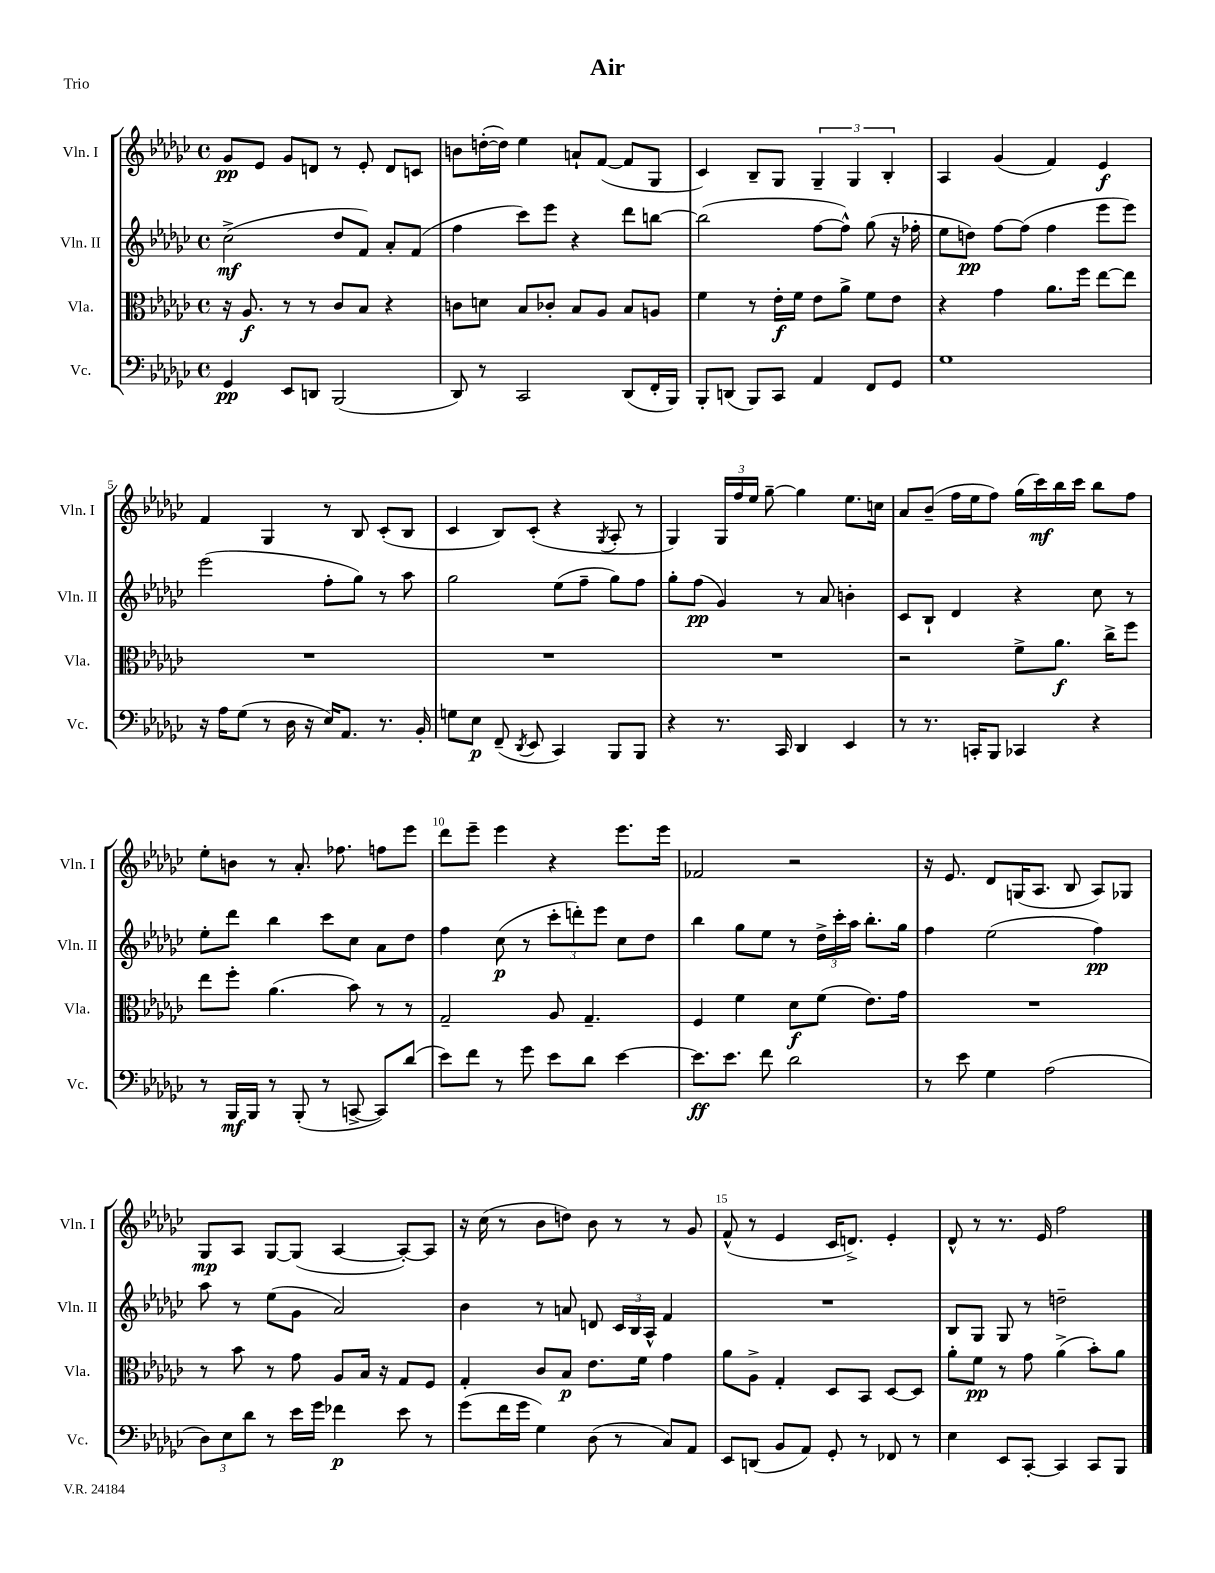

**kern	**kern	**kern	**kern
*staff4	*staff3	*staff2	*staff1
*clefF4	*clefC3	*clefG2	*clefG2
*k[b-e-a-d-g-c-]	*k[b-e-a-d-g-c-]	*k[b-e-a-d-g-c-]	*k[b-e-a-d-g-c-]
*M4/4	*M4/4	*M4/4	*M4/4
*met(c)	*met(c)	*met(c)	*met(c)
4GG-	16r	(2cc-^	8g-
.	8.A-	.	.
.	.	.	8e-
8EE-	8r	.	8g-
8DD	8r	.	8d
(2BBB-	8c-	8dd-	8r
.	8B-	8f)	8e-'
.	4r	8a-'	8d
.	.	(8f	8c
=	=	=	=
8DD-)	8c	4ff	8b
8r	8d	.	([16dd'
.	.	.	16dd])
2CC-	8B-	8ccc-)	4ee-
.	8c-'	8eee-	.
.	8B-	4r	8a`
.	8A-	.	([8f
(8DD-	8B-	8ddd-	8f]
16FF'	8A	[8bb	8G-
16BBB-)	.	.	.
=	=	=	=
8BBB-'	4f	(2bb]	4c-)
(8DD	.	.	.
8BBB-)	8r	.	8B-~
8CC-	16e-'	.	8G-
.	16f	.	.
4AA-	8e-	[8ff	6G-~
.	8a-^	8ff^^])	.
.	.	.	6G-
8FF	8f	(8gg-	.
.	.	.	6B-'
8GG-	8e-	16r	.
.	.	16ff-'	.
=	=	=	=
1G-	4r	8ee-	4A-
.	.	8dd)	.
.	4g-	[8ff	(4g-
.	.	(8ff]	.
.	8.a-	4ff	4f)
.	16ff	.	.
.	[8ee-	8eee-	4e-
.	8ee-]	8eee-)	.
=	=	=	=
16r	1r	(2eee-	4f
16A-	.	.	.
(8G-	.	.	.
8r	.	.	4G-
16D-	.	.	.
16r	.	.	.
16E-)	.	8ff'	8r
8.AA-	.	.	.
.	.	8gg-)	8B-
8.r	.	8r	(8c-'
.	.	8aa-	8B-
16BB-'	.	.	.
=	=	=	=
8G	1r	2gg-	4c-
8E-	.	.	.
(8FF~	.	.	8B-)
8qDD-	.	.	.
8EE-	.	.	(8c-'
4CC-)	.	(8ee-	4r
.	.	8ff~	.
.	.	.	8qG-
8BBB-	.	8gg-)	8A-'
8BBB-	.	8ff	8r
=	=	=	=
4r	1r	8gg-'	4G-)
.	.	(8ff	.
8.r	.	4g-)	24G-
.	.	.	24ff
.	.	.	24ee-
.	.	.	[8gg-~
16CC-	.	.	.
4DD-	.	8r	4gg-]
.	.	8a-	.
4EE-	.	4b'	8.ee-
.	.	.	16cc
=	=	=	=
8r	2r	8c-	8a-
8.r	.	8B-`	(8b-~
.	.	4d-	16ff
16CC'	.	.	16ee-
8BBB-	.	.	8ff)
4CC-	8f^	4r	(16gg-
.	.	.	16ccc-)
.	8.a-	.	16bb-
.	.	.	16ccc-
4r	.	8cc-	8bb-
.	16cc-^	.	.
.	8ff	8r	8ff
=	=	=	=
8r	8ee-	8ee-'	8ee-'
16BBB-	8ff'	8ddd-	8b
16BBB-	.	.	.
8r	(4.a-	4bb-	8r
(8BBB-'	.	.	8.a-'
8r	.	8ccc-	.
.	.	.	8.ff-
[8CC^	8b-)	8cc-	.
8CC])	8r	8a-	8ff
(8d-	8r	8dd-	8eee-
=	=	=	=
8e-)	2G-~	4ff	8ddd-
8f	.	.	8eee-~
8r	.	(8cc-	4eee-
8g-	.	8r	.
8e-	8A-	12ccc-'	4r
.	.	12ddd')	.
8d-	4.G-~	.	.
.	.	12eee-	.
[4e-	.	8cc-	8.eee-
.	.	8dd-	.
.	.	.	16eee-
=	=	=	=
8.e-]	4F	4bb-	2f-
8.e-	.	.	.
.	4f	8gg-	.
8f	.	8ee-	.
2d-	8d-	8r	2r
.	(8f	24dd-^	.
.	.	24ccc-'	.
.	.	24aa-	.
.	8.e-)	8.bb-'	.
.	16g-	16gg-	.
=	=	=	=
8r	1r	4ff	16r
.	.	.	8.e-
8e-	.	.	.
4G-	.	(2ee-	8d-
.	.	.	(16G
.	.	.	8.A-
(2A-	.	.	.
.	.	.	8B-
.	.	4ff)	8A-)
.	.	.	8G-
=	=	=	=
12D-)	8r	8aa-	8G-
12E-	.	.	.
.	8b-	8r	8A-
12d-	.	.	.
8r	8r	(8ee-	[8G-
16e-	8g-	8g-	(8G-]
16g-	.	.	.
4f-	8A-	2a-)	[4A-
.	16B-	.	.
.	16r	.	.
8e-	8G-	.	8A-'_)
8r	8F	.	8A-]
=	=	=	=
(8g-	4G-'	4b-	16r
.	.	.	(16cc-
16f	.	.	8r
16g-	.	.	.
4G-)	8c-	8r	8b-
.	8B-	8a	8dd)
(8D-	8.e-	8d	8b-
8r	.	24c-	8r
.	.	24B-	.
.	16f	.	.
.	.	24A-^^	.
8C-)	4g-	4f	8r
8AA-	.	.	8g-
=	=	=	=
8EE-	8a-	1r	(8f^^
(8DD	8A-^	.	8r
8BB-	4G-'	.	4e-
8AA-)	.	.	.
8GG-'	8D-	.	16c-
.	.	.	8.d^)
8r	8BB-	.	.
8FF-	[8D-	.	4e-'
8r	8D-]	.	.
=	=	=	=
4E-	8a-'	8B-	8d-^^
.	8f	8G-	8r
8EE-	8r	8G-	8.r
[8CC-'	8g-	8r	.
.	.	.	16e-
4CC-]	(4a-^	2dd~	2ff
8CC-	8b-')	.	.
8BBB-	8a-	.	.
==	==	==	==
*-	*-	*-	*-
